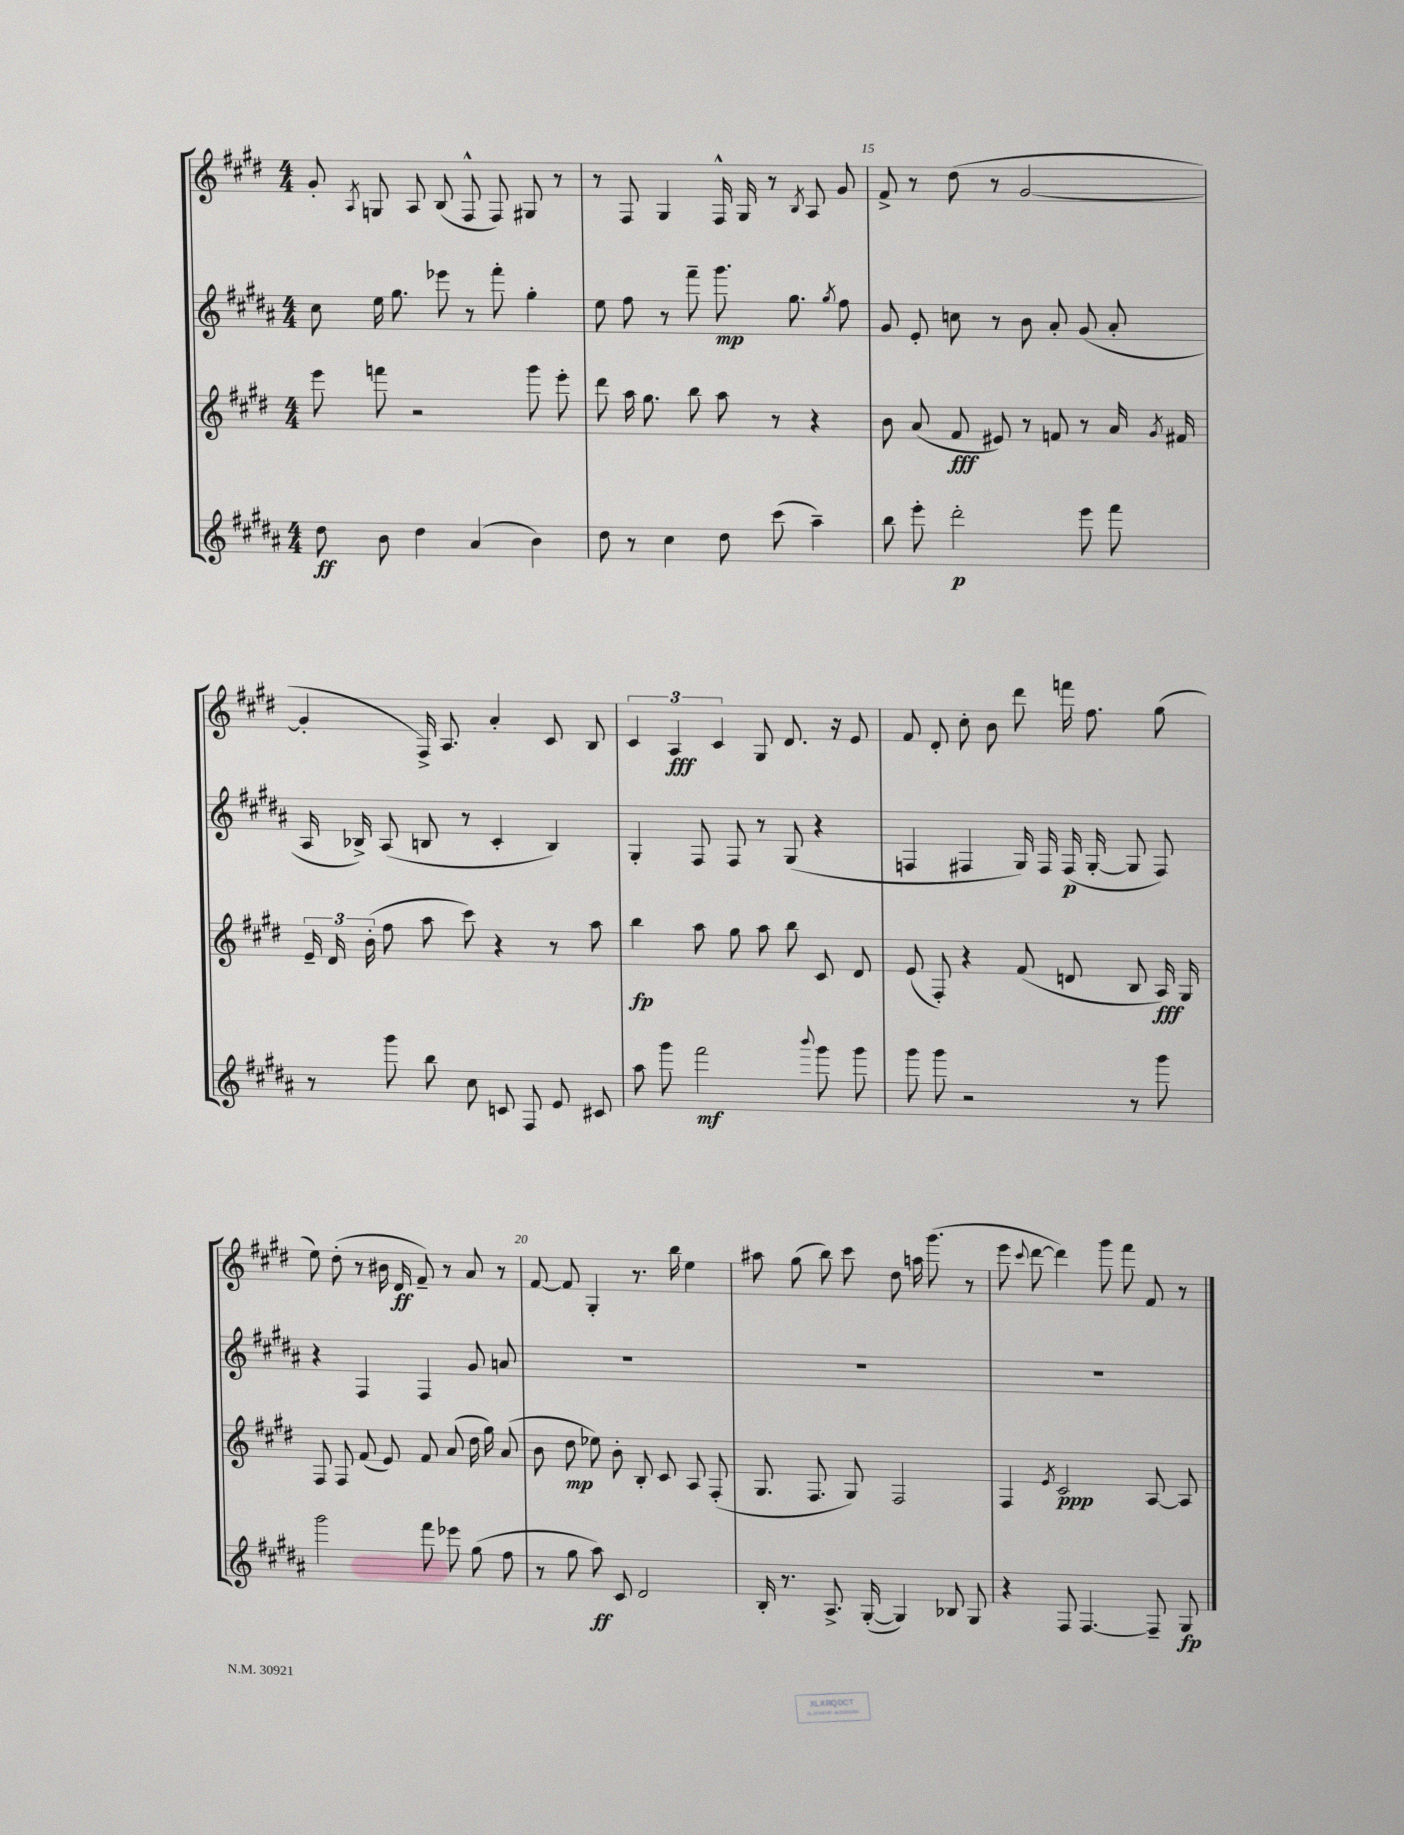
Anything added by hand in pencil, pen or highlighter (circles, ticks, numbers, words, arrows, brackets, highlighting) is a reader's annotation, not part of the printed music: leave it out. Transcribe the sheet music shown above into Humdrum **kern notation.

**kern	**kern	**kern	**kern
*staff4	*staff3	*staff2	*staff1
*clefG2	*clefG2	*clefG2	*clefG2
*k[f#c#g#d#a#]	*k[f#c#g#d#]	*k[f#c#g#d#a#]	*k[f#c#g#d#]
*M4/4	*M4/4	*M4/4	*M4/4
8dd#	8eee	8cc#	8g#'
.	.	.	8qA
8b	8fff	16ee	8G
.	.	8.gg#	.
4dd#	2r	.	8A
.	.	8eee-	(8B
(4a#	.	8r	8F#^^
.	.	8fff#'	8F#)
4b)	8ggg#	4gg#'	8G#
.	8eee'	.	8r
=	=	=	=
8dd#	8ddd#	8ee	8r
8r	16aa	8ff#	8F#
.	8.gg#	.	.
4cc#	.	8r	4G#
.	8bb	8fff#~	.
8dd#	8aa	8.ggg#	16F#^^
.	.	.	16G#
(8ccc#	8r	.	8r
.	.	8.gg#	.
.	.	.	8qB
4aa#~)	4r	.	8A
.	.	8qgg#	.
.	.	8ff#	8g#
=	=	=	=
8bb	8b	8g#	8f#^
8eee'	(8a	8e'	8r
2ddd#'	8f#	8cc	(8dd#
.	8e#)	8r	8r
.	8r	8b	[2g#
.	8f	8a#'	.
8eee	8r	(8g#	.
8fff#	16a	8a#'	.
.	8qg#	.	.
.	16f#	.	.
=	=	=	=
8r	24e~	16A#	4g#']
.	24d#	.	.
.	.	16B-^)	.
.	(24b'	.	.
8ggg#	8ff#	(8A#	.
8bb	8aa	8B	16F#^)
.	.	.	8.A
8cc#	8ccc#)	8r	.
8c	4r	4c#'	4a'
8F#	.	.	.
8e	8r	4B)	8c#
8c#	8aa	.	8B
=	=	=	=
8aa#	4bb	4G#'	6c#
8ggg#	.	.	.
.	.	.	6A
2fff#	8aa	8F#	.
.	.	.	6c#
.	8gg#	8F#	.
.	8aa	8r	8G#
.	8bb	(8G#	8.d#
8qqbbb	.	.	.
8ggg#	8c#	4r	.
.	.	.	16r
8ggg#	8d#	.	8e
=	=	=	=
8ggg#	(8e	4F	8f#
8ggg#	8F#')	.	8d#'
2r	4r	4F#	8cc#'
.	.	.	8b
.	(8f#	16G#)	8ddd#
.	.	16F#	.
.	8d	(16F#	16fff
.	.	[16G#'	8.ff#
8r	8B	8G#]	.
8ggg#	16A)	8F#)	(8gg#
.	16G#	.	.
=	=	=	=
2ggg#	8F#	4r	8ee)
.	8F#	.	(8dd#'
.	(8f#	4F#	8r
.	8e)	.	16b#
.	.	.	16d#
8fff#	8f#	4F#	8f#~)
8eee-	(8a	.	8r
(8gg#	16dd#	8g#	8a
.	16gg#)	.	.
8ff#	(8a	8a	8r
=	=	=	=
8r	8b	1r	[8f#
8gg#	8dd#	.	8f#]
8aa#)	8ee-)	.	4G#'
8c#	8b'	.	.
2d#	8B'	.	8.r
.	8c#	.	.
.	.	.	16bb
.	8A	.	4ee
.	(8F#'	.	.
=	=	=	=
16B'	8.G#	1r	8aa#
8.r	.	.	.
.	.	.	(8gg#
.	8.F#	.	.
8.A#^	.	.	8bb)
.	8G#)	.	8ccc#
([16G#'	.	.	.
4G#])	2F#	.	8dd#
.	.	.	16aa
.	.	.	(8.ggg#
8B-	.	.	.
8G#	.	.	8r
=	=	=	=
4r	4F#	1r	8eee
.	.	.	8qqccc#
.	.	.	[8ddd#
.	8qe	.	.
8F#	2c#	.	4ddd#])
[4.F#	.	.	.
.	.	.	8ggg#
.	.	.	8fff#
8F#~]	[8A	.	8f#
8G#	8A]	.	8r
==	==	==	==
*-	*-	*-	*-
